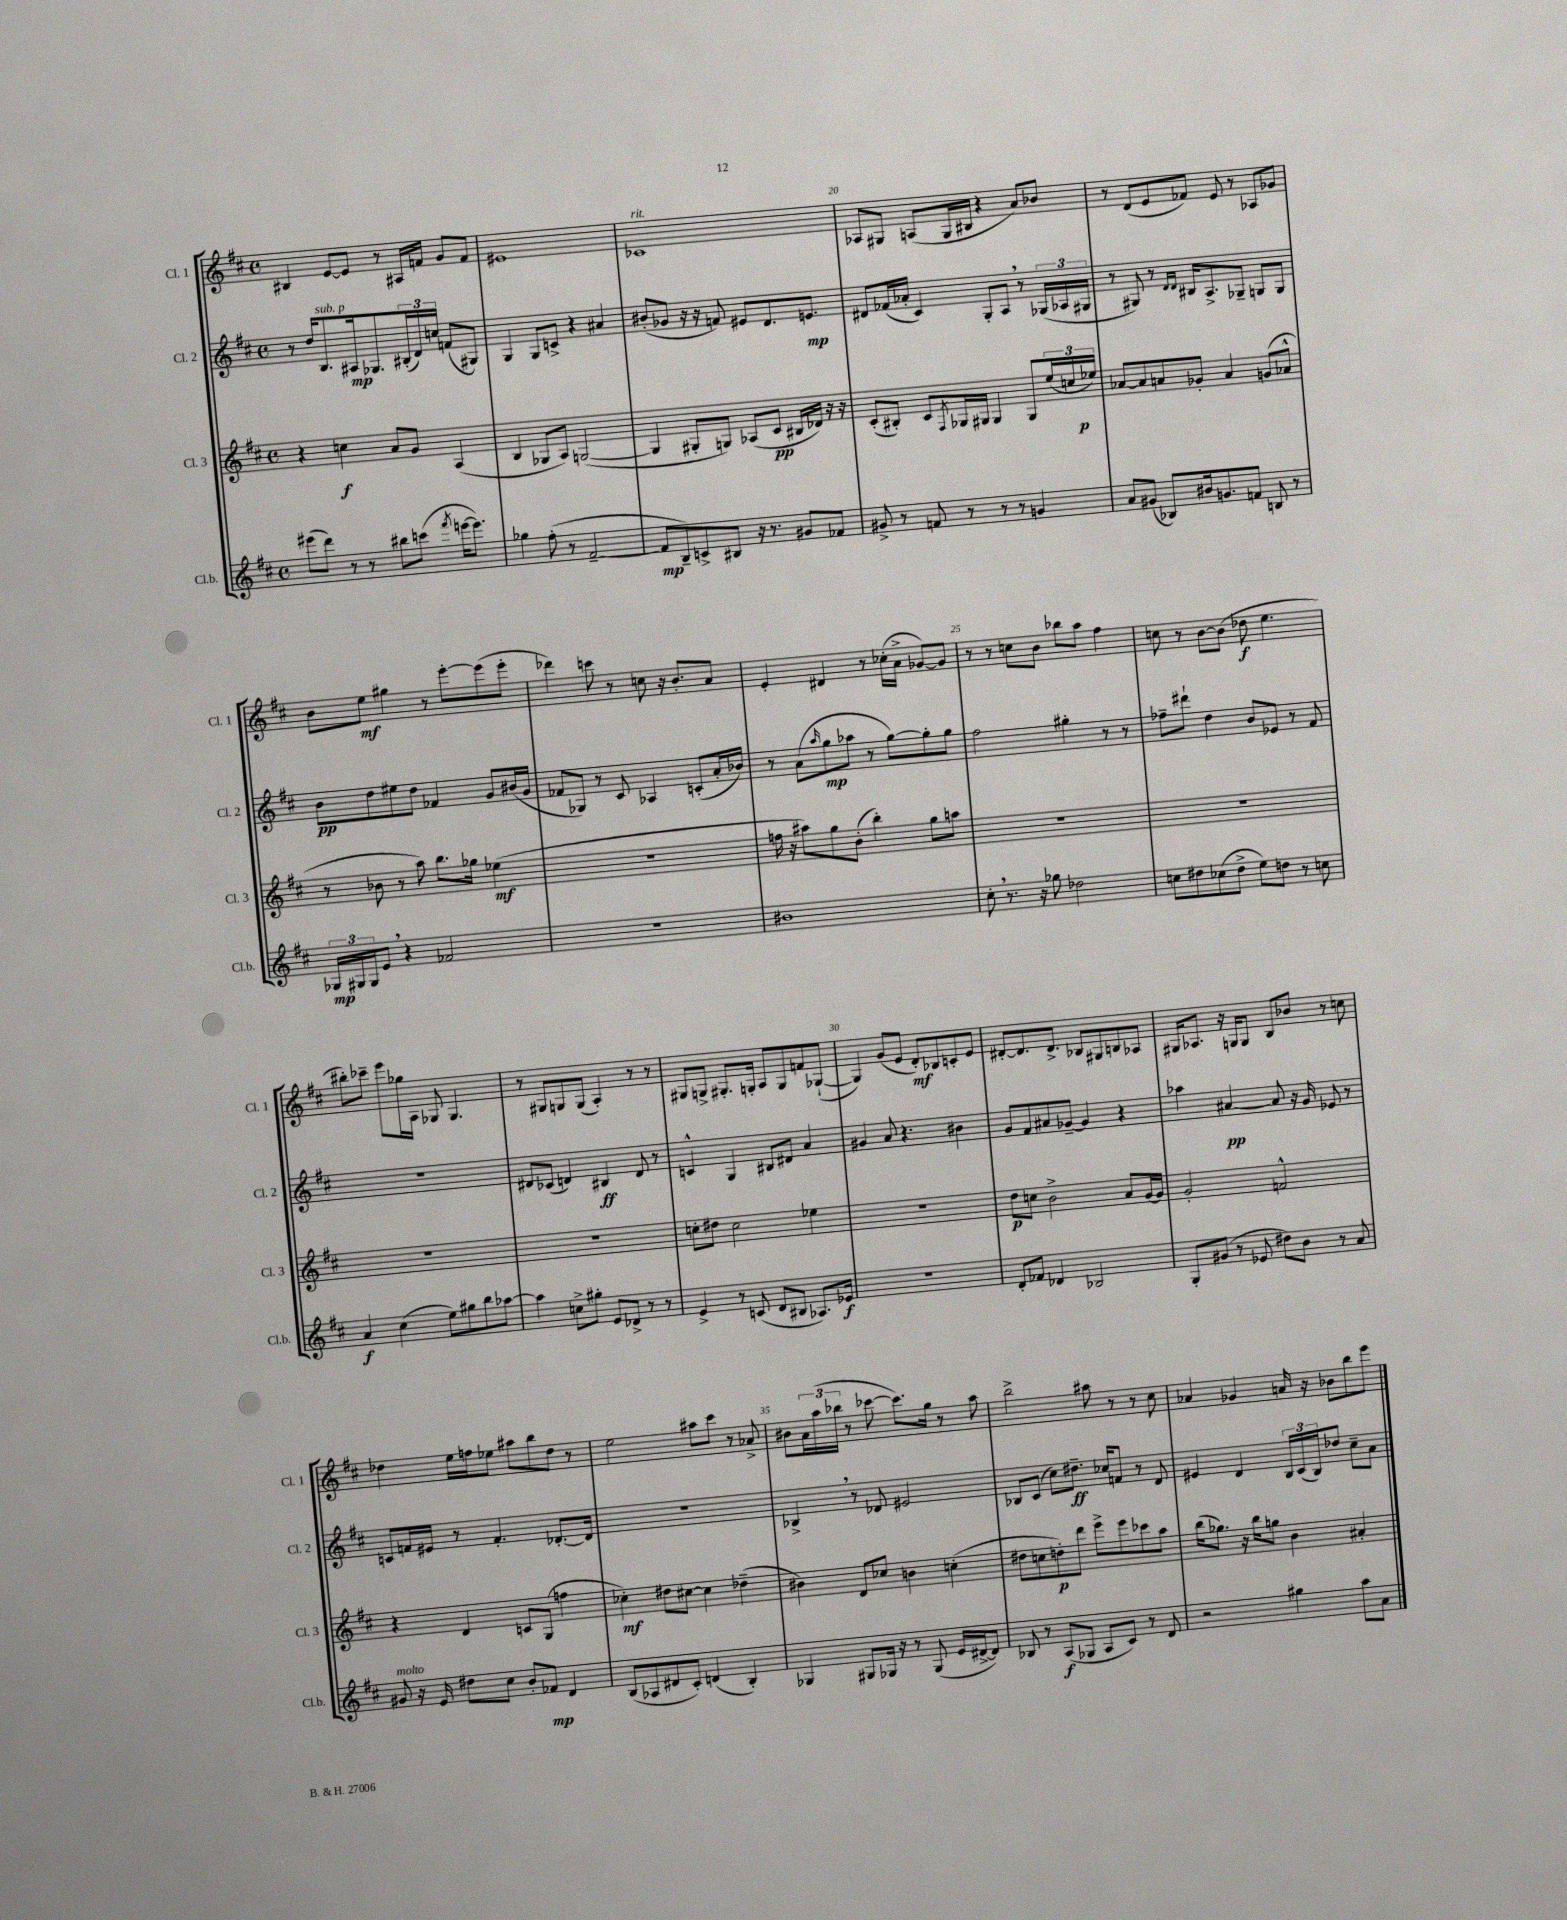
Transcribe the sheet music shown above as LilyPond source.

<<
\new StaffGroup <<
\new Staff = "s0" \with { instrumentName = "Cl. 1" shortInstrumentName = "Cl. 1" } {
    \clef treble \key d \major \defaultTimeSignature \time 4/4
    bis4 e'8~ e'8 r8 ais16 f'16 g'8 f'8 |
    eis'1 |
    ces'1^\markup { \italic "rit." } |
    aes8 gis8 a8( gis16 bis16 r4 a'8) bes'8 |
    r8 d'8( e'8 fes'8) e'8 r8 aes8 ges'8 |
    b'8 e''8\mf gis''4 r8 e'''8~-. e'''8( e'''8-. |
    des'''4) c'''8 r8 c''8 r16 b'8.-. a'8 |
    e'4-. dis'4 r8 ces''16-.( a'16-> ges'8~) ges'8 |
    r8 r8 c''8 b'8 bes''8 a''8 fis''4 |
    c''8 r8 b'8~ b'8( des''8\f e''4. |
    bis''8-.) ces'''8-- e'''8 ges''16 a16 ges8 ges4. |
    r8 gis8 g8 g8( a4-.) r8 r8 |
    gis8 g8-> gis8.-. g16-. a8 g8 f'8 ges8~-!( |
    ges4) g'8( e'8 d'8-.\mf) bes8 c'8-. e'8 |
    dis'8~-. dis'8. dis'8.-> bes8 gis8 b8 aes8 |
    gis16 aes8. r16 g16 g8 b8 bes'8 r8 c''8 |
    des''4 e''16 f''16 ees''8 ais''8 b''8 des''8 r8 |
    e''2 ais''8 cis'''8 r8 aes'8-> |
    bis'8 \tuplet 3/2 { a'16 a''16( bes''16 } r8 ces'''8~ ces'''8.) g''16 r8 a''8 |
    b''2-> ais''8 r8 r8 cis''8 |
    aes'4 ges'4 a'16 r16 bes'8 b''8 e'''8 \bar "|." |
}
\new Staff = "s1" \with { instrumentName = "Cl. 2" shortInstrumentName = "Cl. 2" } {
    \clef treble \key d \major \defaultTimeSignature \time 4/4
    r8 d''16 b8.^\markup { \italic "sub. p" } ais16\mp ges8. \tuplet 3/2 { bis16-.( d'16) c''16 } f'8( gis8) |
    g4 g8 c'8-> r4 ais'4 |
    bis'8-.( ges'8 r16 r16 f'8) eis'8 d'8. e'8.\mp |
    dis'8 fes'16( aes'16-. cis'4) g8-. a8 \breathe r8 \tuplet 3/2 { ges16( aes16 gis16 } |
    r8 gis8) r8 \grace { d'16 d'16 } bis16 a8.-> ges8-- g8 g8 |
    b'8\pp d''8 eis''8 d''8 fes'4 g'8 bis'16( g'16 |
    fes'8 ges8) r8 cis'8 aes4 c'8-.( a'16-. bes'16) |
    r8 a'8( \grace { a''16 } g''8\mp aes''8 r8 g''8~) g''8-. g''8 |
    fis''2 gis''4-. r8 r8 |
    fes''8-- dis'''8-! d''4 b'8 ees'8 r8 fis'8 |
    r1 |
    dis'8 ces'8( d'4) bis4\ff d'8 r8 |
    c'4-^ g4 bis8 dis'8 a'4 |
    gis'4 a'8 r4. bis'4 |
    g'8 fis'8 ais'8 ges'8~-- ges'4 r4 |
    aes''4 ais'4~\pp ais'8 r16 g'16 ees'8 r8 |
    c'8 f'16 eis'16 r8 f'4.-. des'8.~-. des'16 |
    R1 |
    bes4-> \breathe r8 des'8 eis'2 |
    bes8 cis'8( cis''8) dis''8.--\ff ces''16 f'8 r8 d'8 |
    eis'4 d'4 \tuplet 3/2 { b16 cis'16( b16) } des''8 cis''8-- a'8 \bar "|." |
}
\new Staff = "s2" \with { instrumentName = "Cl. 3" shortInstrumentName = "Cl. 3" } {
    \clef treble \key d \major \defaultTimeSignature \time 4/4
    r4 c''4\f a'8 g'8 a4( |
    b4 ges8 a8) g2~( |
    g4 gis8-. g8) aes8( cis'8\pp bis16 des'16) r16 r16 |
    cis'8-.( bis8-.) cis'8 \acciaccatura { fis8 } ges16 gis16 gis4 gis8 \tuplet 3/2 { e''16( c''16 ees''16\p) } |
    aes'8~ aes'8 a'8 ges'8-. a'4 g'8( aes'8-^ |
    r8 bes'8 r8 a''8) b''8. ges''16 ees''4\mf( |
    R1 |
    f''16 r16 ais''8) g''8 b'8-.( b''4-.) g''8 a''8 |
    R1 |
    R1 |
    R1 |
    R1 |
    c''8-. dis''8 c''2 ees''4 |
    R1 |
    d''8\p c''8 b'2-> a'8 g'16~ g'16 |
    g'2-. f'2-^ |
    r4 d'4 c'8 g8( f''4 |
    ces''4-.\mf) dis''8 cis''8~ cis''4 des''4--( |
    bis'4) d'8 ces''8 b'4 c''4-.( |
    dis''8 c''8 d''8-.\p) d'''8 e'''8-> e'''8 ces'''8 a''8 |
    b''16( ges''8.) r16 b''16 g''8 b'4 ais'4-. \bar "|." |
}
\new Staff = "s3" \with { instrumentName = "Cl.b." shortInstrumentName = "Cl.b." } {
    \clef treble \key d \major \defaultTimeSignature \time 4/4
    eis'''8( d'''8) r8 r8 bis''8 c'''8( \acciaccatura { fis'''8 } e'''16~ e'''8.) |
    ges''4 fis''8-.( r8 fis'2~-- |
    fis'8\mp b8--) c'8-> bis8 r16 r8. gis'8 fes'8 |
    gis'8-> r8 f'8 r8 r8 r8 g'4 |
    a'8 gis'8( bes8) bis'16 g'8. f'8 b8 r8 |
    \tuplet 3/2 { ges16\mp gis16 gis16 } e'8 \breathe r4 fes'2 |
    R1 |
    bis'1 |
    cis''8-. \breathe r8. r16 ges''8 des''2 |
    c''8 dis''8 ces''8( dis''8-> e''8) d''8 r8 c''8 |
    a'4\f cis''4( e''8) gis''8 b''8 aes''8~ |
    aes''4 c''8-> gis''8-. e'8 des'8-> r8 r8 |
    e'4-> r8 c'8( d'8 bis8 aes8.) ees'16\f |
    R1 |
    d'8-. fes'8 des'4 bes2 |
    g8-. gis'8( r8 ees'8 dis''8) b'8 r8 a'8 |
    gis'8^\markup { \italic "molto" } r16 e'16 dis''8 cis''8 b'8-. fes'8\mp d'4 |
    b8( aes8 dis'8 cis'8-.) d'4( b4-.) |
    ges4 gis8 ges16 r16 r8 ges8( e'16 dis'16~-> dis'8) |
    bes8 r8 a8\f( ges8 a8 cis'8) r8 d'8 |
    r2 gis''4 a''8 a'8 \bar "|." |
}
>>
>>
\layout { \context { \Score currentBarNumber = #17 \override BarNumber.break-visibility = ##(#f #t #t) barNumberVisibility = #(every-nth-bar-number-visible 5) } }
